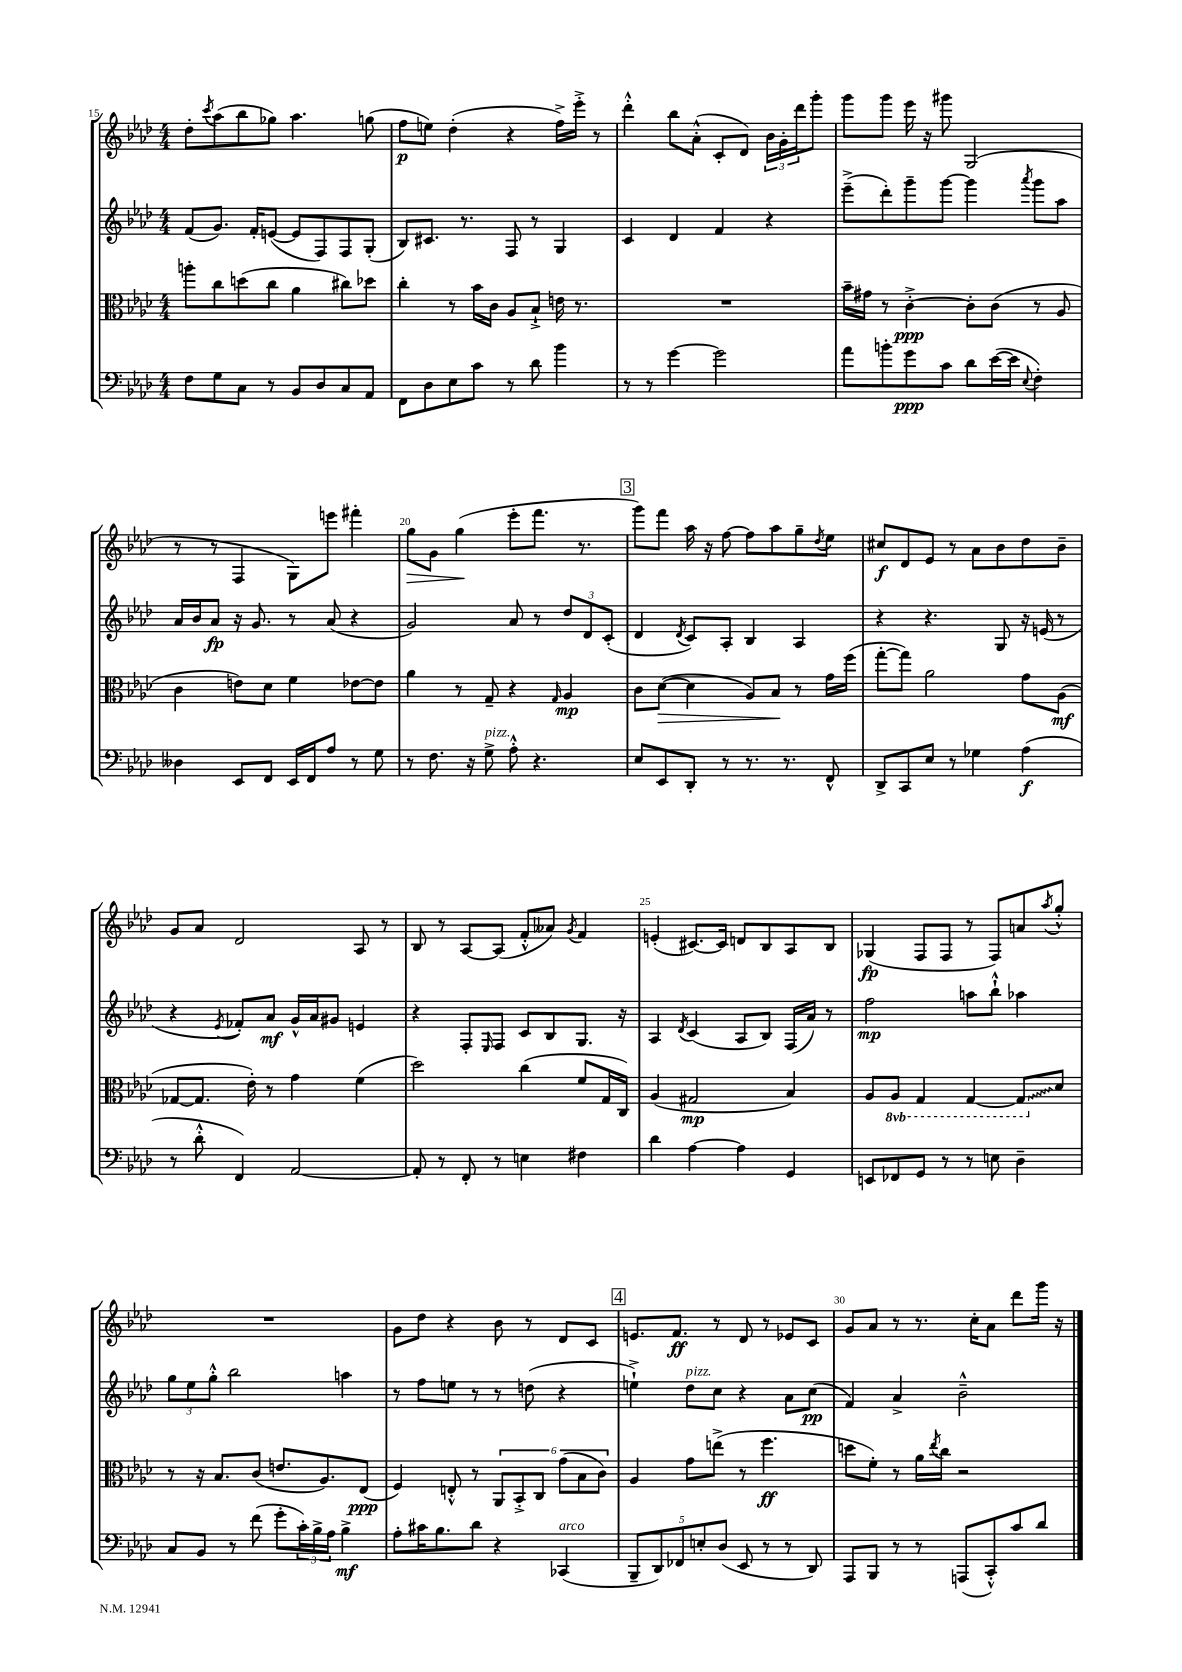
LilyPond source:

<<
\new StaffGroup <<
\new Staff = "s0" {
    \clef treble \key aes \major \numericTimeSignature \time 4/4
    des''8-. \acciaccatura { c'''8 } aes''8( bes''8 ges''8) aes''4. g''8( |
    f''8\p e''8) des''4-.( r4 f''16->) ees'''16-.-> r8 |
    des'''4-.-^ bes''8 aes'8-.-^( c'8-. des'8) \tuplet 3/2 { bes'16 g'16-. des'''16 } g'''8-. |
    g'''8 g'''8 ees'''16 r16 gis'''8 g2( |
    r8 r8 f4 g8) e'''8 fis'''4-. |
    g''8\> g'8 g''4\!( ees'''8-. f'''8. r8. |
    \mark \markup { \box "3" } g'''8) f'''8 aes''16 r16 f''8~ f''8 aes''8 g''8-- \acciaccatura { des''8 } ees''8 |
    cis''8\f des'8 ees'8 r8 aes'8 bes'8 des''8 bes'8-- |
    g'8 aes'8 des'2 aes8 r8 |
    bes8 r8 aes8~ aes8( f'8-.-^ aeses'8) \acciaccatura { g'8 } f'4 |
    e'4-.( cis'8.~) cis'16 d'8 bes8 aes8 bes8 |
    ges4\fp( f8 f8 r8 f8) a'8 \acciaccatura { aes''8 } g''8-.-^ |
    R1 |
    g'8 des''8 r4 bes'8 r8 des'8 c'8 |
    \mark \markup { \box "4" } e'8. f'8.\ff r8 des'8 r8 ees'8 c'8 |
    g'8 aes'8 r8 r8. c''16-. aes'8 des'''8 g'''16 r16 \bar "|." |
}
\new Staff = "s1" {
    \clef treble \key aes \major \numericTimeSignature \time 4/4
    f'8( g'8.) f'16-. e'8~( e'8 f8) f8 g8-.( |
    bes8) cis'8. r8. f8 r8 g4 |
    c'4 des'4 f'4 r4 |
    ees'''8--->( des'''8-.) g'''8-- g'''8~ g'''4 \acciaccatura { aes'''8 } g'''8 aes''8 |
    aes'16 bes'16 aes'8\fp r16 g'8. r8 aes'8( r4 |
    g'2) aes'8 r8 \tuplet 3/2 { des''8 des'8 c'8-.( } |
    \mark \markup { \box "3" } des'4 \acciaccatura { des'8 } c'8) aes8-. bes4 aes4 |
    r4 r4. g8 r16 e'16( r8 |
    r4 \acciaccatura { ees'8 } fes'8-.) aes'8\mf g'16-^ aes'16 gis'8 e'4 |
    r4 f8-. \grace { ees16 } f8 c'8 bes8 g8. r16 |
    aes4 \acciaccatura { des'8 } c'4( aes8 bes8) f16( aes'16) r8 |
    f''2\mp a''8 bes''8-!-^ aes''4 |
    \tuplet 3/2 { g''8 ees''8 g''8-.-^ } bes''2 a''4 |
    r8 f''8 e''8 r8 r8 d''8( r4 |
    \mark \markup { \box "4" } e''4-!->) des''8^\markup { \italic "pizz." } c''8 r4 aes'8 c''8\pp( |
    f'4) aes'4-> bes'2---^ \bar "|." |
}
\new Staff = "s2" {
    \clef alto \key aes \major \numericTimeSignature \time 4/4 \set Staff.ottavationMarkups = #ottavation-simple-ordinals
    a''8-. c''8 d''8( c''8 aes'4 cis''8) des''8 |
    c''4-. r8 bes'16 c'16 aes8 bes8-!-> e'16 r8. |
    R1 |
    bes'16-- gis'16 r8 c'4~-.->\ppp c'8-. c'8( r8 aes8 |
    c'4 e'8) des'8 f'4 ees'8~ ees'8 |
    aes'4 r8 g8-- r4 \grace { g16 } aes4\mp |
    \mark \markup { \box "3" } c'8 des'8~\>( des'4 aes8) bes8\! r8 g'16 f''16( |
    g''8~-. g''8) aes'2 g'8 aes8\mf( |
    ges8~ ges8. ees'16-.) r8 g'4 f'4( |
    des''2) c''4( f'8 g16 c16) |
    aes4( gis2\mp bes4) |
    aes8 \ottava #-1 aes,8 g,4 g,4~ \once \override Glissando.style = #'zigzag g,8\glissando \ottava #0 des'8 |
    r8 r16 bes8. c'8( e'8. aes8.) ees8\ppp( |
    f4) e8-.-^ r8 \tuplet 6/4 { aes,8 bes,8-.-> c8 g'8( bes8 c'8) } |
    \mark \markup { \box "4" } aes4 g'8 e''8->( r8 f''4.\ff |
    d''8 f'8-.) r8 aes'16 \acciaccatura { ees''8 } c''16 r2 \bar "|." |
}
\new Staff = "s3" {
    \clef bass \key aes \major \numericTimeSignature \time 4/4
    f8 g8 c8 r8 bes,8 des8 c8 aes,8 |
    f,8 des8 ees8 c'8 r8 des'8 bes'4 |
    r8 r8 g'4~ g'2 |
    aes'8 b'8-. g'8\ppp c'8 des'8 ees'16~( ees'16 \appoggiatura { ees8 } f4-.) |
    deses4 ees,8 f,8 ees,16 f,16 aes8 r8 g8 |
    r8 f8. r16 g8->^\markup { \italic "pizz." } aes8-.-^ r4. |
    \mark \markup { \box "3" } ees8 ees,8 des,8-. r8 r8. r8. f,8-^ |
    des,8-> c,8 ees8 r8 ges4 aes4\f( |
    r8 des'8-.-^ f,4) aes,2~ |
    aes,8-. r8 f,8-. r8 e4 fis4 |
    des'4 aes4~ aes4 g,4 |
    e,8 fes,8 g,8 r8 r8 e8 des4-- |
    c8 bes,8 r8 f'8( g'8-. \tuplet 3/2 { c'16-.) bes16-> aes16 } bes4->\mf |
    aes8-. cis'16 bes8. des'8 r4 ces,4^\markup { \italic "arco" }( |
    \mark \markup { \box "4" } \tuplet 5/4 { bes,,8-- des,8) fes,8 e8-. des8( } ees,8 r8 r8 des,8) |
    aes,,8 bes,,8 r8 r8 a,,8( c,8-.-^) c'8 des'8 \bar "|." |
}
>>
>>
\layout { \context { \Score currentBarNumber = #15 \override BarNumber.break-visibility = ##(#f #t #t) barNumberVisibility = #(every-nth-bar-number-visible 5) } }
